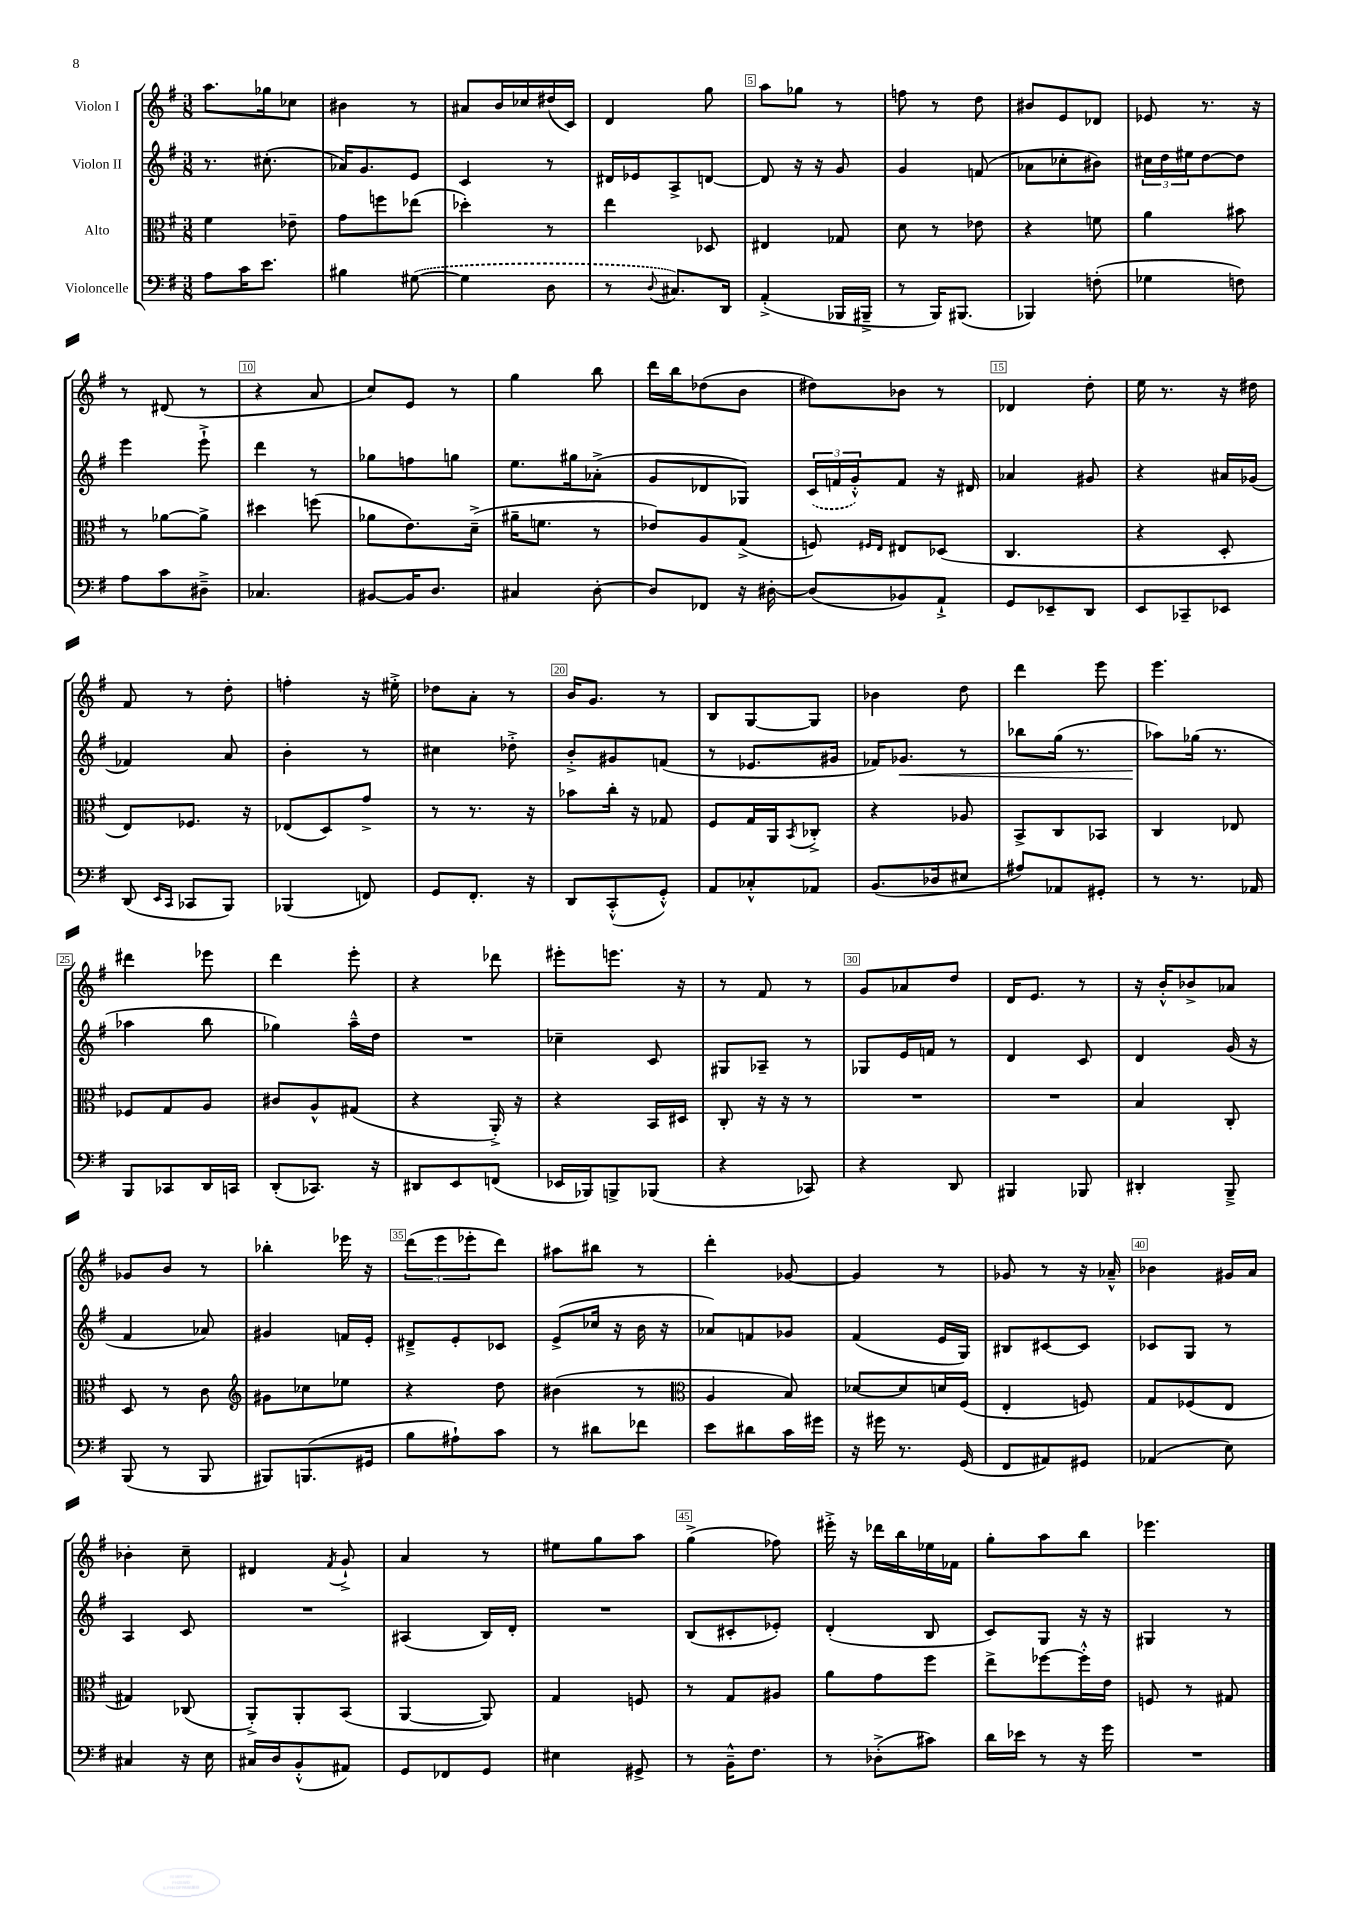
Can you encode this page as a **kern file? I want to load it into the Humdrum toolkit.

**kern	**kern	**kern	**kern
*staff4	*staff3	*staff2	*staff1
*clefF4	*clefC3	*clefG2	*clefG2
*k[f#]	*k[f#]	*k[f#]	*k[f#]
*M3/8	*M3/8	*M3/8	*M3/8
8A	4f#	8.r	8.aa
16c	.	.	.
8.e	.	(8.cc#'	16gg-
.	8e-~	.	8cc-
=	=	=	=
4B#	8g	16a-)	4b#
.	.	8.g	.
.	8ff	.	.
([8G#	(8ee-	8e	8r
=	=	=	=
4G#]	4dd-')	4c	8a#
.	.	.	16b
.	.	.	16cc-
8D	8r	8r	(16dd#
.	.	.	16c)
=	=	=	=
8r	4ee	16d#	4d
.	.	16e-	.
8qqD	.	.	.
8.C#)	.	8A^	.
.	8D-	[8d	8gg
16DD	.	.	.
=	=	=	=
(4AA'^	4E#	8d]	8aa
.	.	16r	8gg-
.	.	16r	.
16BBB-	8G-	8g	8r
16BBB#~^	.	.	.
=	=	=	=
8r	8d	4g	8ff
16BBB)	8r	.	8r
(8.BBB#	.	.	.
.	8e-	(8f	8dd
=	=	=	=
4BBB-)	4r	8a-	8b#
.	.	8cc-'	8e
(8F'	8f	8b#)	8d-
=	=	=	=
4G-	4a	24cc#	8e-
.	.	24dd	.
.	.	24ee#	.
.	.	[8dd	8.r
8F)	8b#	8dd]	.
.	.	.	16r
=	=	=	=
8A	8r	4eee	8r
8c	[8a-	.	(8d#
8D#~^	8a-^]	8eee`^	8r
=	=	=	=
4.C-	4dd#	4ddd	4r
.	(8ff	8r	8a
=	=	=	=
[8BB#	8a-	8gg-	8cc)
16BB#]	8.e)	8ff	8e
8.D	.	.	.
.	.	8gg	8r
.	(16d~^	.	.
=	=	=	=
4C#	16a#~	8.ee	4gg
.	8.f	.	.
.	.	16gg#	.
[8D'	8r	(8a-'^	8bb
=	=	=	=
8D]	8e-)	8g	16ddd
.	.	.	16bb
8FF-	8A	8d-	(8dd-
16r	(8G^	8G-)	8b
[16D#'	.	.	.
=	=	=	=
(8D#]	8F)	(24c	8dd#)
.	.	24f	.
.	.	24g'^^)	.
.	16qqF#	.	.
.	16qqE	.	.
8BB-)	8E#	8f	8b-
8AA`^	(8D-	16r	8r
.	.	16d#	.
=	=	=	=
8GG	4.C	4a-	4d-
8EE-~	.	.	.
8DD	.	8g#	8dd'
=	=	=	=
8EE	4r	4r	16ee
.	.	.	8.r
8CC-~	.	.	.
8EE-	8D'	16a#	16r
.	.	(16g-	16dd#
=	=	=	=
(8DD	8E)	4f-)	8f#
16qqEE	.	.	.
16qqCC	.	.	.
8CC-	8.F-	.	8r
8BBB)	.	8a	8dd'
.	16r	.	.
=	=	=	=
(4BBB-	(8E-	4b'	4ff'
.	8D)	.	.
8FF)	8g^	8r	16r
.	.	.	16ee#'^
=	=	=	=
8GG	8r	4cc#	8dd-
8.FF#'	8.r	.	8a'
.	.	8dd-'^	8r
16r	16r	.	.
=	=	=	=
8DD	8b-	8b'^	16b
.	.	.	8.g
(8CC'^^	16cc'	8g#	.
.	16r	.	.
8GG'^^)	8G-	(8f	8r
=	=	=	=
8AA	8F#	8r	8B
8C-'^^	16G	8.e-	[8G
.	16AA	.	.
.	8qBB	.	.
8AA-	8C-'^	.	8G]
.	.	16g#	.
=	=	=	=
(8.BB	4r	16f-)	4b-
.	.	8.g-	.
16D-	.	.	.
8E#	8A-	8r	8dd
=	=	=	=
8A#)	8BB^	8bb-	4ddd
8AA-	8C	(16gg	.
.	.	8.r	.
8GG#'	8BB-	.	8eee
=	=	=	=
8r	4C	8aa-)	4.eee
8.r	.	(16gg-	.
.	.	8.r	.
.	8E-	.	.
16AA-	.	.	.
=	=	=	=
8BBB	8F-	4aa-	4ddd#
8CC-	8G	.	.
16DD	8A	8bb	8eee-
16CC	.	.	.
=	=	=	=
(8DD'	8c#	4gg-)	4ddd
8.CC-)	8A^^	.	.
.	(8G#	16aa~^^	8eee'
16r	.	16dd	.
=	=	=	=
8DD#	4r	4.r	4r
8EE	.	.	.
(8FF	16AA'^)	.	8ddd-
.	16r	.	.
=	=	=	=
16EE-	4r	4cc-~	8eee#'
16BBB-)	.	.	.
8BBB^	.	.	8.eee
(8BBB-	16BB	8c	.
.	16D#	.	16r
=	=	=	=
4r	8C'	8G#	8r
.	16r	8A-~	8f#
.	16r	.	.
8CC-)	8r	8r	8r
=	=	=	=
4r	4.r	8G-	8g
.	.	16e	8a-
.	.	16f	.
8DD	.	8r	8dd
=	=	=	=
4BBB#	4.r	4d	16d
.	.	.	8.e
8BBB-	.	8c	8r
=	=	=	=
4DD#'	4B	4d	16r
.	.	.	16b'^^
.	.	.	8b-^
8BBB~^	8C'	(16g	8a-
.	.	16r	.
=	=	=	=
(8BBB	8D	4f#	8g-
8r	8r	.	8b
8BBB	8c	8a-)	8r
=	=	=	=
*	*clefG2	*	*
8BBB#)	8g#	4g#	4bb-'
(8.BBB	8cc-	.	.
.	8ee-	16f	16eee-
16GG#	.	16e'	16r
=	=	=	=
8B	4r	8d#~^	(12ddd
.	.	.	12eee
8A#`)	.	8e'	.
.	.	.	12eee-'
8c	8dd	8c-	8ddd)
=	=	=	=
8r	(4b#	(8e^	8aa#
8d#	.	16cc-	8bb#
.	.	16r	.
8f-	8r	16b	8r
.	.	16r	.
=	=	=	=
*	*clefC3	*	*
8e	4A	8a-)	4ddd'
8d#	.	8f	.
16c	8B)	8g-	[8g-
16g#	.	.	.
=	=	=	=
16r	[8d-	(4f#	4g-]
16g#	.	.	.
8.r	8d-]	.	.
.	16d	16e	8r
(16GG	(16F#	16G)	.
=	=	=	=
8FF#	4E'	8B#	8g-
8AA#)	.	[8c#	8r
8GG#	8F)	8c#]	16r
.	.	.	16a-~^^
=	=	=	=
(4AA-	8G	8c-	4b-
.	(8F-	8G	.
8E)	8E	8r	16g#
.	.	.	16a
=	=	=	=
4C#	4G#)	4A	4b-'
16r	(8C-	8c	8cc~
16E	.	.	.
=	=	=	=
16C#	8AA'^)	4.r	4d#
16D	.	.	.
(8BB'^^	8AA'	.	.
.	.	.	8qf#
8AA#)	(8BB	.	8g`^
=	=	=	=
8GG	[4AA	(4A#	4a
8FF-	.	.	.
8GG	8AA])	16B)	8r
.	.	16d'	.
=	=	=	=
4E#	4G	4.r	8ee#
.	.	.	8gg
8GG#^	8F	.	8aa
=	=	=	=
8r	8r	(8B	(4gg^
16BB~^^	8G	8c#'	.
8.F#	.	.	.
.	8A#	8e-')	8ff-)
=	=	=	=
8r	8a	(4d'	16eee#'^
.	.	.	16r
(8D-'^	8g	.	16ddd-
.	.	.	16bb
8c#)	8ff#	8B	16ee-
.	.	.	16f-
=	=	=	=
16d	8ee^	8c)	8gg'
16e-	.	.	.
8r	[8ff-	8G	8aa
16r	16ff-'^^]	16r	8bb
16g	16e	16r	.
=	=	=	=
4.r	8F	4G#	4.eee-
.	8r	.	.
.	8G#	8r	.
==	==	==	==
*-	*-	*-	*-
